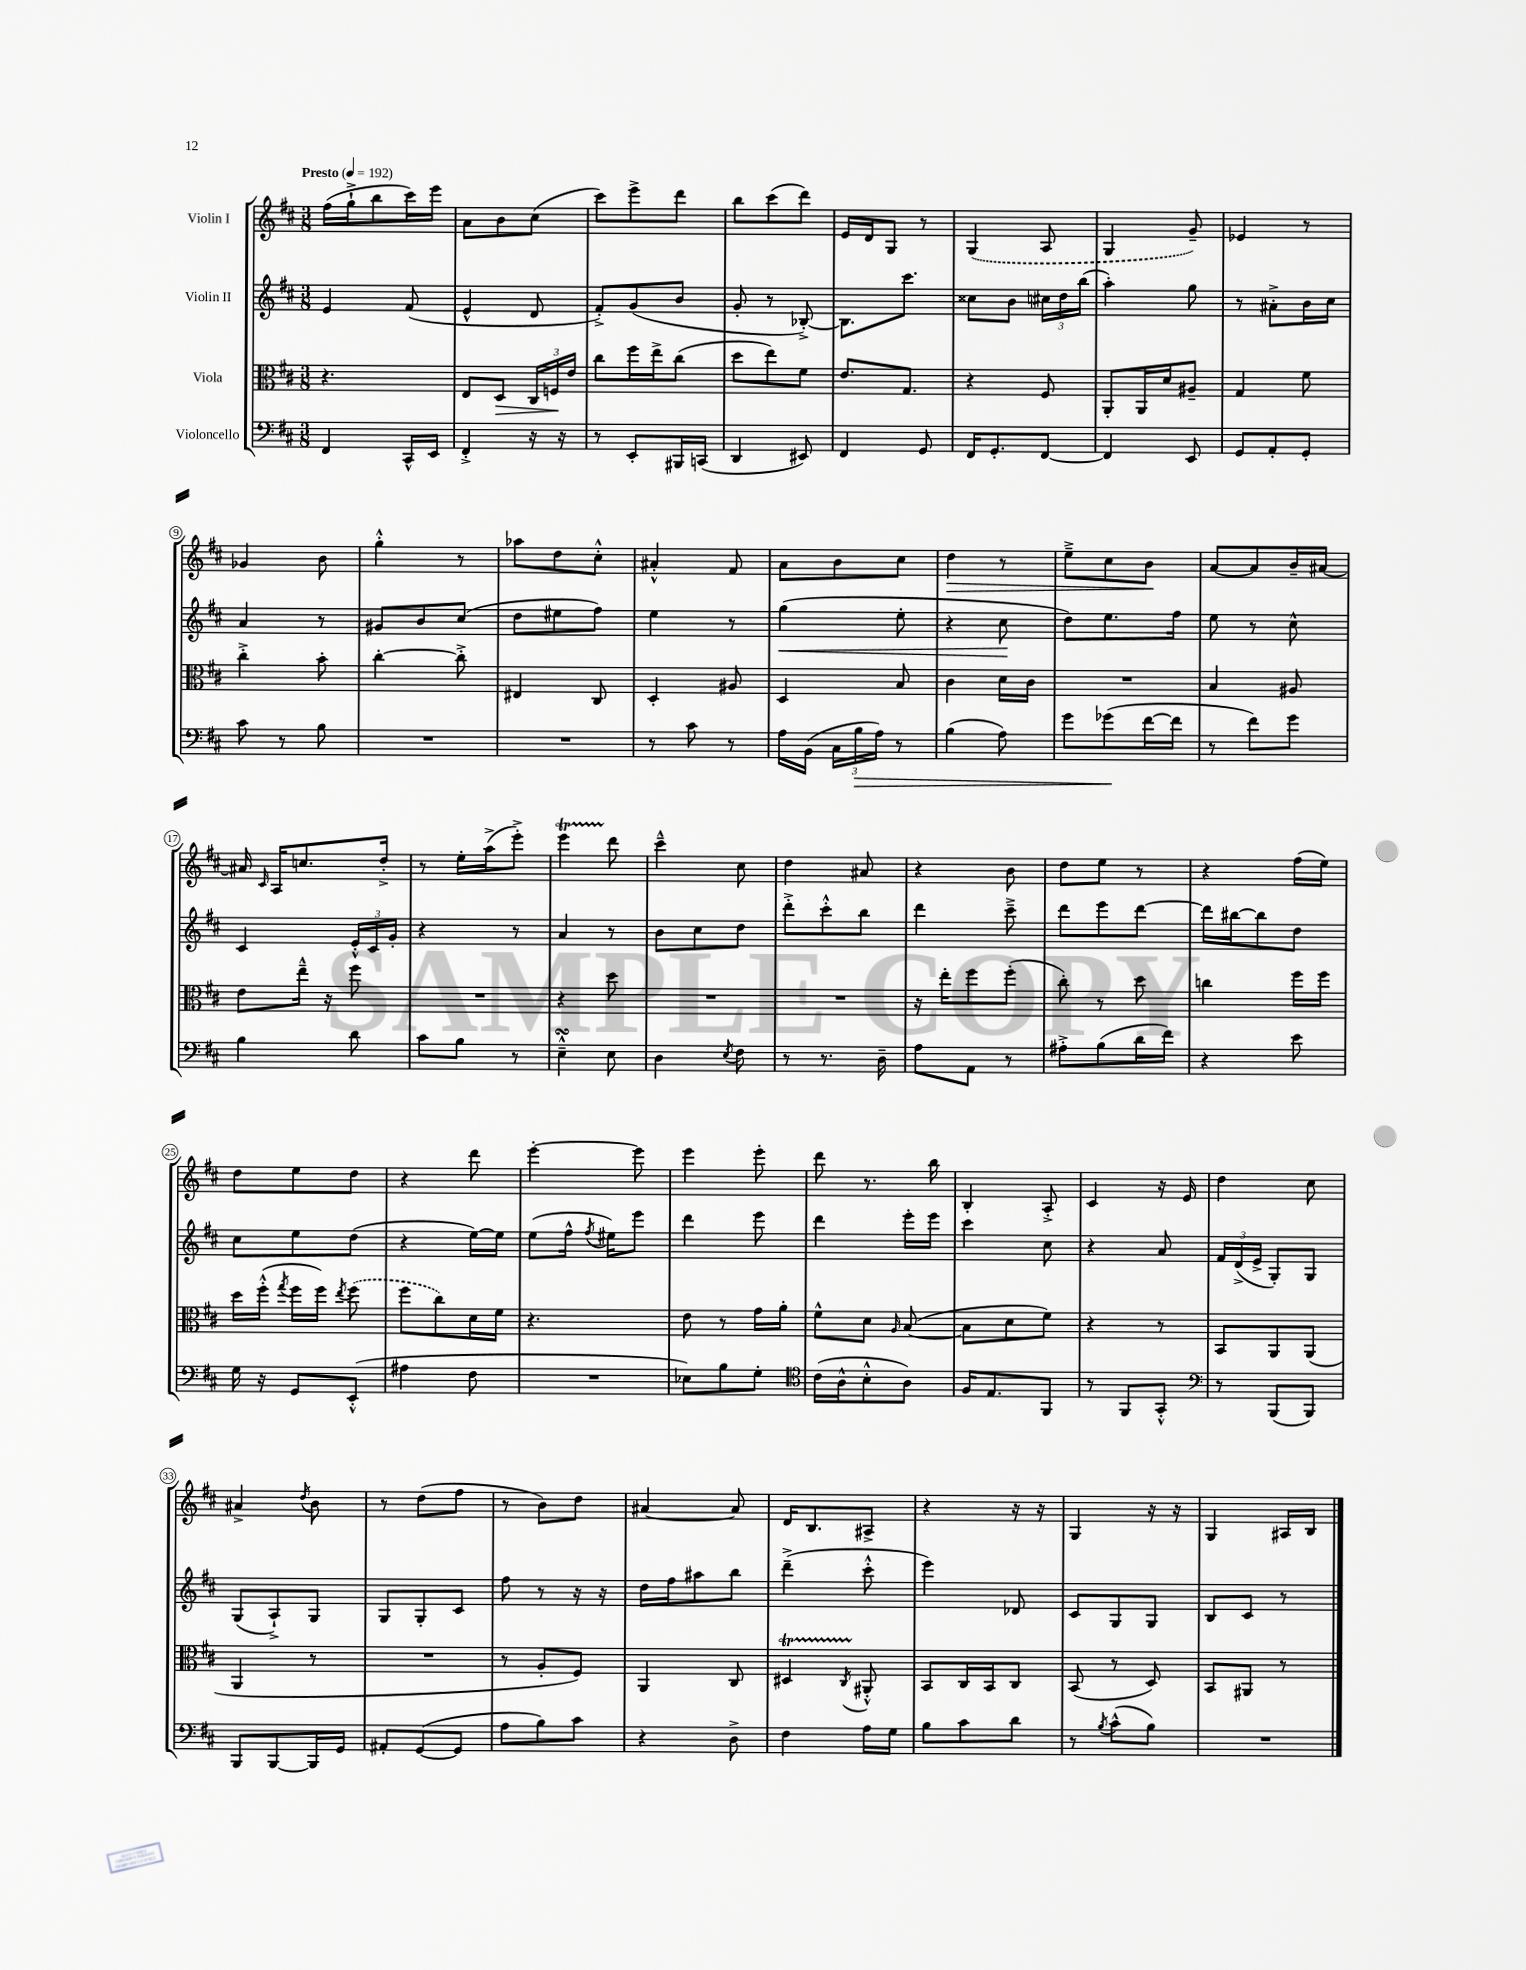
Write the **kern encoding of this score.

**kern	**dynam	**kern	**dynam	**kern	**dynam	**kern	**dynam
*part4	*part4	*part3	*part3	*part2	*part2	*part1	*part1
*staff4	*staff4	*staff3	*staff3	*staff2	*staff2	*staff1	*staff1
*I"Violoncello	*	*I"Viola	*	*I"Violin II	*	*I"Violin I	*
*clefF4	*	*clefC3	*	*clefG2	*	*clefG2	*
*k[f#c#]	*	*k[f#c#]	*	*k[f#c#]	*	*k[f#c#]	*
*M3/8	*	*M3/8	*	*M3/8	*	*M3/8	*
*MM192	*	*MM192	*	*MM192	*	*MM192	*
=1	=1	=1	=1	=1	=1	=1	=1
!	!	!	!	!	!	!LO:TX:a:B:t=Presto	!
4FF#/	.	4.r	.	4e/	.	(16ff#\LL	.
.	.	.	.	.	.	16gg`^\J	.
.	.	.	.	.	.	8bb\	.
16CC#^^/LL	.	.	.	(8f#/	.	16ccc#\L)	.
16EE/JJ	.	.	.	.	.	16eee\JJ	.
=2	=2	=2	=2	=2	=2	=2	=2
4FF#'^/	.	8E/L	.	4e^^/	.	8a\L	.
!	!	!	!LO:HP:b	!	!	!	!
.	.	8D/J	>	.	.	8b\	.
16r	.	24C#/LL	.	8d/	.	(8cc#\J	.
.	.	24Fn/	.	.	.	.	.
16r	.	.	.	.	.	.	.
.	.	24e/JJ	]	.	.	.	.
=3	=3	=3	=3	=3	=3	=3	=3
8r	.	8cc#\L	.	8f#'^/L)	.	8ccc#\L)	.
8EE'/L	.	16ff#\L	.	(8g/	.	8eee^\	.
.	.	16ee^\J	.	.	.	.	.
16BBB#X/L	.	(8cc#\J	.	8b/J	.	8ddd\J	.
(16CCn/JJ	.	.	.	.	.	.	.
=4	=4	=4	=4	=4	=4	=4	=4
4DD/	.	8dd\L	.	8g'/	.	8bb\L	.
.	.	8ee\)	.	8r	.	(8ccc#\	.
8EE#X/)	.	8f#\J	.	[8B-X'^/)	.	8ddd\J)	.
=5	=5	=5	=5	=5	=5	=5	=5
4FF#/	.	8.e/L	.	8.B-\L]	.	16e/LL	.
.	.	.	.	.	.	16d/J	.
.	.	.	.	.	.	8G/J	.
.	.	8.G/J	.	8.ccc#\J	.	.	.
8GG/	.	.	.	.	.	8r	.
=6	=6	=6	=6	=6	=6	=6	=6
16FF#/KL	.	4r	.	8cc##X\L	.	(4G/	.
8.GG'/	.	.	.	.	.	.	.
.	.	.	.	8b\J	.	.	.
[8FF#/J	.	8F#/	.	24cc#X\LL	.	8A/	.
.	.	.	.	24dd\	.	.	.
.	.	.	.	(24bb\JJ	.	.	.
=7	=7	=7	=7	=7	=7	=7	=7
4FF#/]	.	8AA'/L	.	4aa'\)	.	4G/	.
.	.	16AA/L	.	.	.	.	.
.	.	16d/J	.	.	.	.	.
8EE/	.	8A#X~/J	.	8gg\	.	8g~/)	.
=8	=8	=8	=8	=8	=8	=8	=8
8GG/L	.	4G/	.	8r	.	4e-X/	.
8AA'/	.	.	.	8a#X'^\L	.	.	.
8GG'/J	.	8f#\	.	16b\L	.	8r	.
.	.	.	.	16cc#\JJ	.	.	.
!!LO:LB:g=z
=9	=9	=9	=9	=9	=9	=9	=9
8c#\	.	4cc#'^\	.	4a/	.	4g-X/	.
8r	.	.	.	.	.	.	.
8B\	.	8b'\	.	8r	.	8b\	.
=10	=10	=10	=10	=10	=10	=10	=10
4.r	.	[4cc#'\	.	8g#X/L	.	4gg'^^\	.
.	.	.	.	8b/	.	.	.
.	.	8cc#'^\]	.	(8cc#/J	.	8r	.
=11	=11	=11	=11	=11	=11	=11	=11
4.r	.	4E#X/	.	8dd\L	.	8aa-X\L	.
.	.	.	.	8ee#X\	.	8dd\	.
.	.	8C#/	.	8ff#\J)	.	8cc#'^^\J	.
=12	=12	=12	=12	=12	=12	=12	=12
8r	.	4D'/	.	4ee\	.	4a#X'^^/	.
8c#\	.	.	.	.	.	.	.
8r	.	8A#X/	.	8r	.	8f#/	.
=13	=13	=13	=13	=13	=13	=13	=13
!	!	!	!	!	!LO:HP:b	!	!
16A\LL	.	4D/	.	(4gg\	<	8a\L	.
(16BB\JJ	.	.	.	.	.	.	.
24C#\LL	.	.	.	.	.	8b\	.
!	!LO:HP:b	!	!	!	!	!	!
24B\	>	.	.	.	.	.	.
24A\JJ)	.	.	.	.	.	.	.
8r	.	8B/	.	8ee'\	.	8cc#\J	.
=14	=14	=14	=14	=14	=14	=14	=14
!	!	!	!	!	!	!	!LO:HP:b
(4B\	.	4c#\	.	4r	.	4dd\	>
8A\)	.	16d\LL	.	8cc#\	.	8r	.
.	.	16c#\JJ	.	.	.	.	.
.	.	.	.	.	[	.	.
=15	=15	=15	=15	=15	=15	=15	=15
8g\L	.	4.r	.	8dd\L)	.	8ee~^\L	.
(8g-X\	.	.	.	8.ee\	.	8cc#\	.
[16f#\L	]	.	.	.	.	8b\J	.
16f#\JJ]	.	.	.	16ff#\Jk	.	.	.
.	.	.	.	.	.	.	]
=16	=16	=16	=16	=16	=16	=16	=16
8r	.	4B/	.	8ee\	.	[8a/L	.
8f#\L)	.	.	.	8r	.	8a/]	.
8g\J	.	8A#X/	.	8cc#^^\	.	16b~/L	.
.	.	.	.	.	.	[16a#X/JJ	.
!!LO:LB:g=z
=17	=17	=17	=17	=17	=17	=17	=17
4B\	.	8e\L	.	4c#/	.	16a#X/]	.
.	.	.	.	.	.	16qqc#/	.
.	.	.	.	.	.	16A/KL	.
.	.	16ee~^^\Jk	.	.	.	8.ccn/	.
.	.	16r	.	.	.	.	.
8d\	.	8ff#\	.	24e'^^/LL	.	.	.
.	.	.	.	24c#/	.	.	.
.	.	.	.	.	.	16dd'^/Jk	.
.	.	.	.	24g'/JJ	.	.	.
=18	=18	=18	=18	=18	=18	=18	=18
8c#\L	.	4.r	.	4r	.	8r	.
8B\J	.	.	.	.	.	16ee'\LL	.
.	.	.	.	.	.	(16aa^\J	.
8r	.	.	.	8r	.	8eee'^\J)	.
=19	=19	=19	=19	=19	=19	=19	=19
4EsSSS~^^\	.	4r	.	4a/	.	4eeeT\	.
8E\	.	8dd\	.	8r	.	8ddd\	.
=20	=20	=20	=20	=20	=20	=20	=20
4D\	.	4.r	.	8b\L	.	4ccc#~^^\	.
.	.	.	.	8cc#\	.	.	.
8qE/	.	.	.	.	.	.	.
8F#\	.	.	.	8dd\J	.	8cc#\	.
=21	=21	=21	=21	=21	=21	=21	=21
8r	.	4.r	.	8ddd'^\L	.	4dd\	.
8.r	.	.	.	8ccc#'^^\	.	.	.
.	.	.	.	8bb\J	.	8a#X/	.
16D~\	.	.	.	.	.	.	.
=22	=22	=22	=22	=22	=22	=22	=22
8A\L	.	16r	.	4ddd\	.	4r	.
.	.	16ee'\KL	.	.	.	.	.
8AA\J	.	8ff#\	.	.	.	.	.
8r	.	(8ff#'\J	.	8ccc#~^\	.	8b\	.
=23	=23	=23	=23	=23	=23	=23	=23
8A#X'^\L	.	8cc#'\)	.	8ddd\L	.	8dd\L	.
(8B\	.	8r	.	8eee\	.	8ee\J	.
16d\L	.	8dd\	.	[8ddd\J	.	8r	.
16f#\JJ)	.	.	.	.	.	.	.
=24	=24	=24	=24	=24	=24	=24	=24
4r	.	4ccn\	.	16ddd\LL]	.	4r	.
.	.	.	.	[16bb#X\J	.	.	.
.	.	.	.	8bb#\]	.	.	.
8e\	.	16ff#\LL	.	8dd\J	.	(16ff#\LL	.
.	.	16ff#\JJ	.	.	.	16ee\JJ)	.
!!LO:LB:g=z
=25	=25	=25	=25	=25	=25	=25	=25
16G\	.	16dd\LL	.	8cc#\L	.	8dd\L	.
16r	.	(16ff#'^^\JJ	.	.	.	.	.
.	.	8qgg/	.	.	.	.	.
8GG/L	.	16ff#\LL	.	8ee\	.	8ee\	.
.	.	16ff#\JJ)	.	.	.	.	.
.	.	8qee/	.	.	.	.	.
(8EE'^^/J	.	(8ff#\	.	(8dd\J	.	8dd\J	.
=26	=26	=26	=26	=26	=26	=26	=26
4A#X\	.	8ff#\L	.	4r	.	4r	.
.	.	8cc#\)	.	.	.	.	.
8F#\	.	16d\L	.	[16ee\LL)	.	8ddd\	.
.	.	16f#\JJ	.	16ee\JJ]	.	.	.
=27	=27	=27	=27	=27	=27	=27	=27
4.r	.	4.r	.	(8ee\L	.	[4eee'\	.
.	.	.	.	16ff#^^\Jk	.	.	.
.	.	.	.	8qff#/	.	.	.
.	.	.	.	16ee#X\KL)	.	.	.
.	.	.	.	8eee\J	.	8eee\]	.
=28	=28	=28	=28	=28	=28	=28	=28
8E-X\L)	.	8e\	.	4ddd\	.	4eee\	.
8B\	.	8r	.	.	.	.	.
8G'\J	.	16g\LL	.	8eee\	.	8eee'\	.
.	.	16a'\JJ	.	.	.	.	.
=29	=29	=29	=29	=29	=29	=29	=29
*clefC4	*	*	*	*	*	*	*
(16c#\LL	.	8f#^^\L	.	4ddd\	.	8ddd\	.
16A^^\J	.	.	.	.	.	.	.
8B'^^\	.	8d\J	.	.	.	8.r	.
.	.	16qqA/	.	.	.	.	.
8A\J)	.	([8B/	.	16eee'\LL	.	.	.
.	.	.	.	16eee\JJ	.	16bb\	.
=30	=30	=30	=30	=30	=30	=30	=30
16F#/KL	.	8B\L]	.	4ccc#\	.	4B'/	.
8.E/	.	.	.	.	.	.	.
.	.	8d\	.	.	.	.	.
8FF#/J	.	8f#\J)	.	8cc#\	.	8A'^/	.
=31	=31	=31	=31	=31	=31	=31	=31
8r	.	4r	.	4r	.	4c#/	.
8FF#/L	.	.	.	.	.	.	.
8GG'^^/J	.	8r	.	8a/	.	16r	.
.	.	.	.	.	.	16e/	.
=32	=32	=32	=32	=32	=32	=32	=32
*clefF4	*	*	*	*	*	*	*
8r	.	8BB/L	.	24f#/LL	.	4dd\	.
.	.	.	.	(24d^/	.	.	.
.	.	.	.	24e^/JJ	.	.	.
(8BBB/L	.	8AA/	.	8G'/L)	.	.	.
8BBB/J)	.	(8AA/J	.	8G/J	.	8cc#\	.
!!LO:LB:g=z
=33	=33	=33	=33	=33	=33	=33	=33
8BBB/L	.	4AA/	.	(8G/L	.	4a#X^/	.
[8BBB/	.	.	.	8A`^/)	.	.	.
.	.	.	.	.	.	8qdd/	.
16BBB/L]	.	8r	.	8G/J	.	8b\	.
16GG/JJ	.	.	.	.	.	.	.
=34	=34	=34	=34	=34	=34	=34	=34
8AA#X'/L	.	4.r	.	8G/L	.	8r	.
([8GG/	.	.	.	8G'/	.	(8dd\L	.
8GG/J]	.	.	.	8c#/J	.	8ff#\J	.
=35	=35	=35	=35	=35	=35	=35	=35
8A\L	.	8r	.	8ff#\	.	8r	.
8B\)	.	8A'/L	.	8r	.	8b\L)	.
8c#\J	.	8F#/J)	.	16r	.	8dd\J	.
.	.	.	.	16r	.	.	.
=36	=36	=36	=36	=36	=36	=36	=36
4r	.	4AA/	.	16dd\LL	.	[4a#X/	.
.	.	.	.	16ff#\J	.	.	.
.	.	.	.	8aa#X\	.	.	.
8D^\	.	8C#/	.	8bb\J	.	8a#/]	.
=37	=37	=37	=37	=37	=37	=37	=37
4F#\	.	4D#Xt/	.	(4ddd~^\	.	16d/KL	.
.	.	.	.	.	.	8.B/	.
.	.	8qC#/	.	.	.	.	.
16A\LL	.	8AA#X'^^/	.	8ccc#'^^\	.	8A#X^/J	.
16G\JJ	.	.	.	.	.	.	.
=38	=38	=38	=38	=38	=38	=38	=38
8B\L	.	8BB/L	.	4eee\)	.	4r	.
8c#\	.	16C#/L	.	.	.	.	.
.	.	16BB/J	.	.	.	.	.
8d\J	.	8C#/J	.	8d-X/	.	16r	.
.	.	.	.	.	.	16r	.
=39	=39	=39	=39	=39	=39	=39	=39
8r	.	(8BB/	.	8c#/L	.	4G/	.
8qB/	.	.	.	.	.	.	.
(8c#^^\L	.	8r	.	8G/	.	.	.
8B\J)	.	8D/)	.	8G/J	.	16r	.
.	.	.	.	.	.	16r	.
=40	=40	=40	=40	=40	=40	=40	=40
4.r	.	8BB/L	.	8B/L	.	4G/	.
.	.	8AA#X/J	.	8c#/J	.	.	.
.	.	8r	.	8r	.	16A#X/LL	.
.	.	.	.	.	.	16B/JJ	.
==	==	==	==	==	==	==	==
*-	*-	*-	*-	*-	*-	*-	*-
